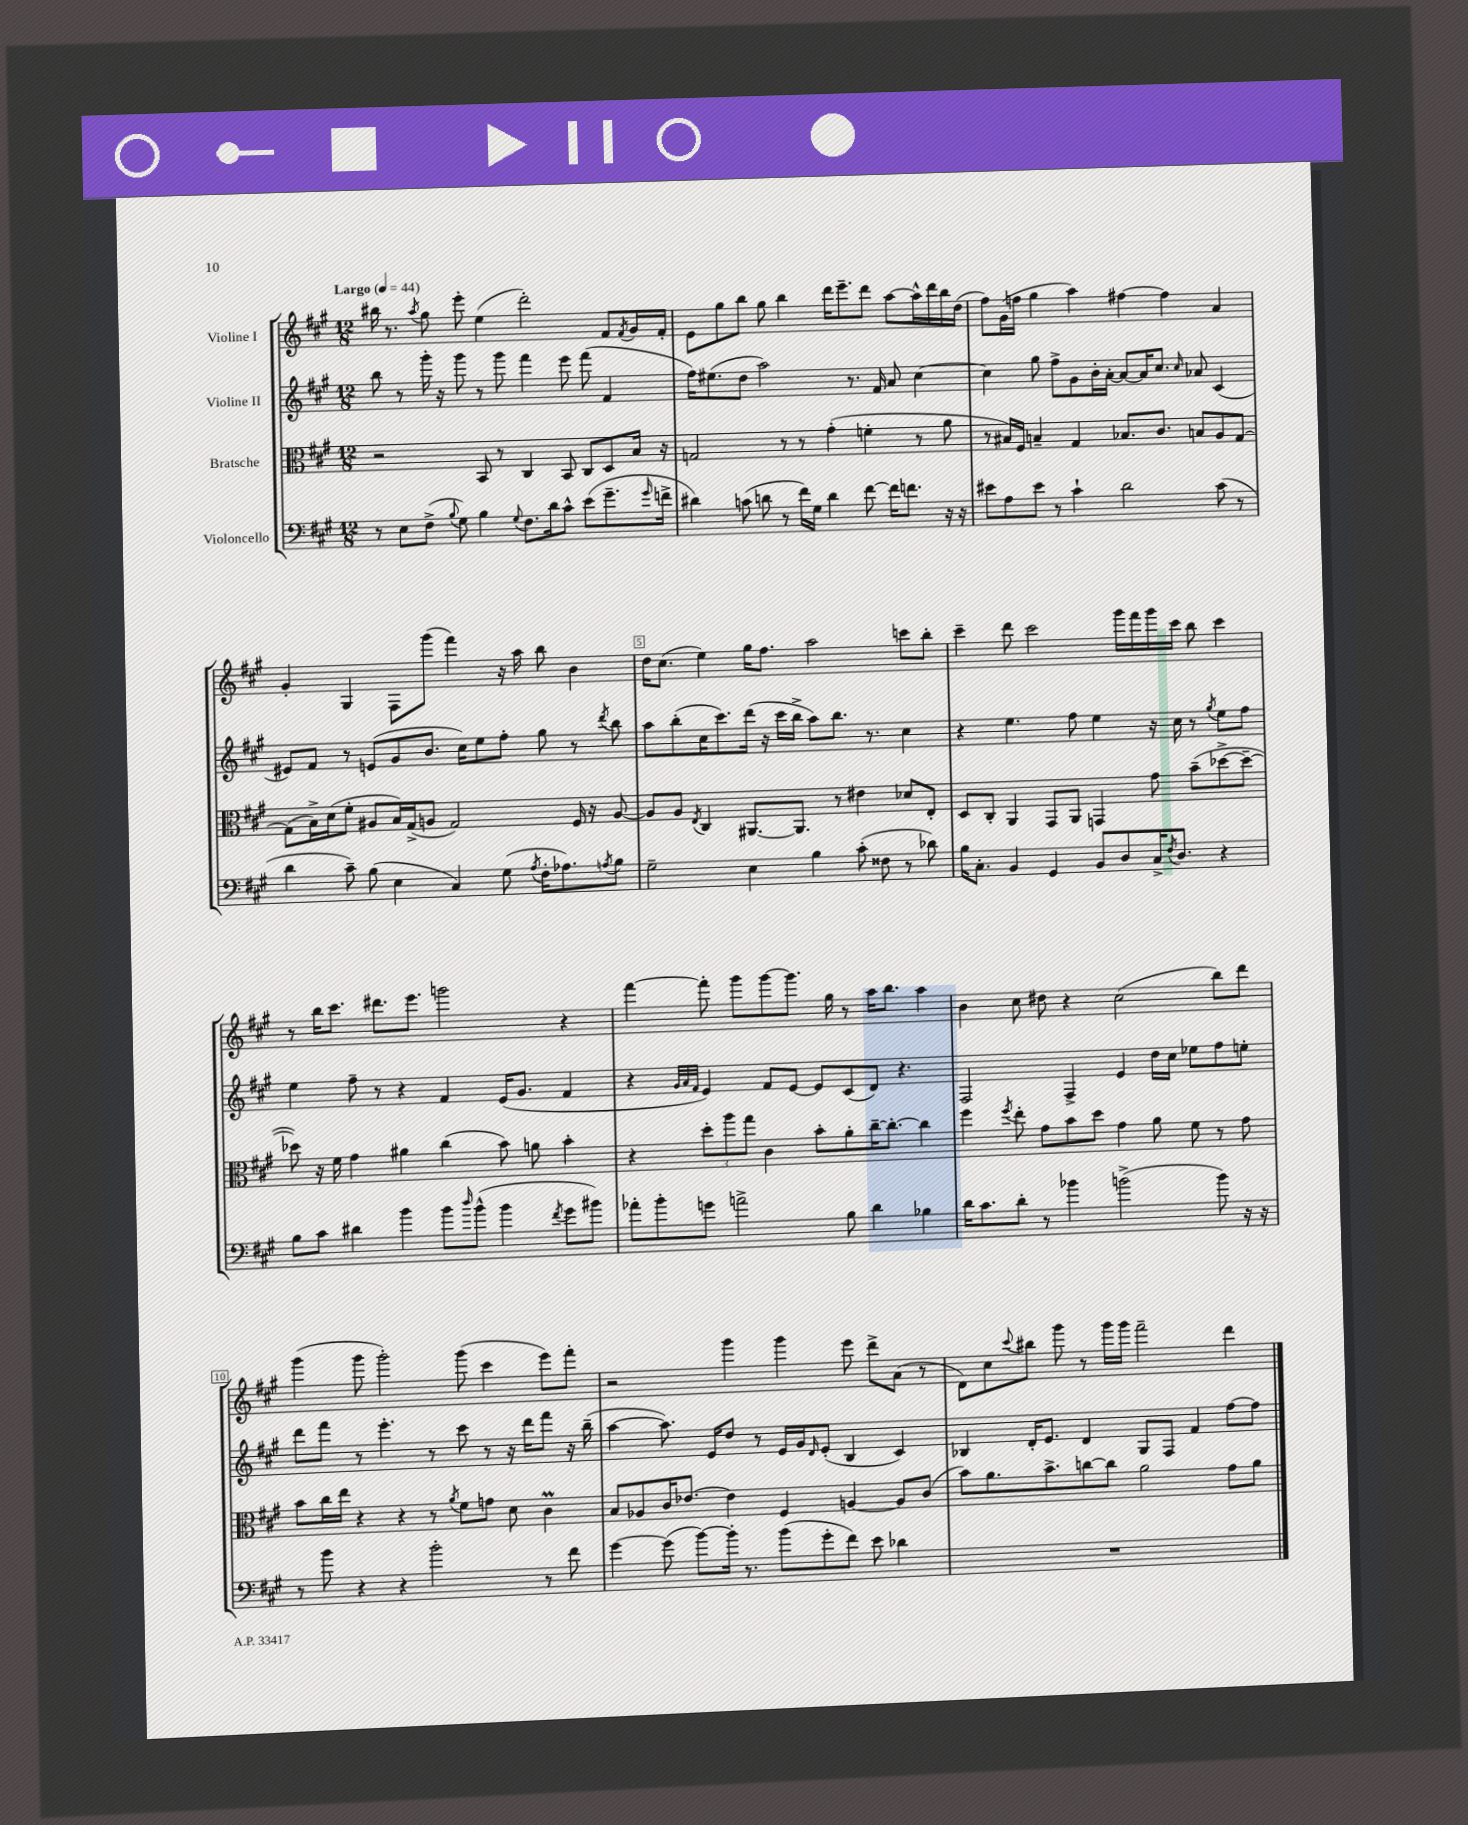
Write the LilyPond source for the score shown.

<<
\new StaffGroup <<
\new Staff = "s0" \with { instrumentName = "Violine I" } {
    \clef treble \key a \major \numericTimeSignature \time 12/8 \tempo "Largo" 4 = 44
    bis''16 r8. \acciaccatura { a''8 } gis''8 e'''8-. e''4( d'''2-.) fis'8 \acciaccatura { fis'8 } gis'16 fis'16-. |
    e'8 gis''8 b''8 gis''8 b''4 d'''16 e'''8.-- d'''8 a''8~ a''16-^ d'''16 b''16 d''16( |
    fis''8) gis'16( f''16 gis''4 a''4) fis''4~ fis''4 a'4 |
    gis'4-. gis4 fis8 gis'''8( fis'''4) r16 a''16 b''8 b'4 |
    d''16 cis''8.( e''4) gis''16 fis''8. a''2 c'''8 b''8-. |
    cis'''4-- d'''8 cis'''2 gis'''16 fis'''16 gis'''16 cis'''16 b''8 cis'''4 |
    r8 b''16 cis'''8. dis'''8. e'''8. g'''2 r4 |
    fis'''4~ fis'''8-. gis'''8 gis'''8~ gis'''8. gis''16 r8 a''16 b''8. a''4 |
    b'4 cis''8 dis''8 r4 cis''2( b''8) d'''8 |
    gis'''4( gis'''8 gis'''2-.) gis'''8( cis'''4 e'''8) fis'''8-. |
    r2 gis'''4 gis'''4 e'''8 d'''8-> a'8( r8 |
    d'8) cis''8 \appoggiatura { cis'''8 } bis''8 gis'''8 r8 gis'''16 gis'''16 fis'''2-- d'''4 \bar "|." |
}
\new Staff = "s1" \with { instrumentName = "Violine II" } {
    \clef treble \key a \major \numericTimeSignature \time 12/8
    b''8 r8 gis'''16-. r16 gis'''8 r8 gis'''8 fis'''4 e'''8 fis'''8( fis'4 |
    fis''16) eis''8.( d''8 a''2) r8. fis'16 a'8 cis''4~ |
    cis''4 gis''8 fis''8-> gis'8 b'16-. a'16~-. a'8~ a'16 cis''8. \grace { cis''16 } aes'8 cis'4( |
    eis'8) fis'8 r8 e'8( gis'8 b'8. cis''16) e''8 fis''8-. gis''8 r8 \acciaccatura { d'''8 } b''8 |
    a''8 b''8-.( cis''16 cis'''8.) d'''16( r16 cis'''16 b''16-> a''8) b''8. r8. cis''4 |
    r4 e''4. fis''8 e''4 r16 cis''16 r8 \acciaccatura { gis''8 } e''8 fis''8 |
    e''4 fis''8-- r8 r4 fis'4 e'16( gis'8. fis'4 |
    r4 \grace { gis'32 a'32 fis'32 } e'4) fis'8 e'8~ e'8 cis'8( d'8) r4. |
    fis2 fis4-> e'4 d''16 cis''16 ees''8 fis''8 e''8-. |
    d'''8 fis'''8 r8 e'''4.-. r8 cis'''8 r8 r16 d'''16 fis'''8 r16 b''16--( |
    a''4~ a''8.) e'16 d''8 r8 e'16 gis'16 \grace { d'16 } e'8-.( b4 cis'4) |
    bes4 d'16-. e'8. d'4 gis8 fis8 fis'4 fis''8~ fis''8 \bar "|." |
}
\new Staff = "s2" \with { instrumentName = "Bratsche" } {
    \clef alto \key a \major \numericTimeSignature \time 12/8
    r2 b,8 r8 cis4 b,8 cis8 d8 b16 r16 |
    g2 r8 r8 gis'4-.( f'4-. r8 a'8 |
    r8 bis16) fis16 b4-- gis4 bes8. cis'8. b8 a8 gis8~ |
    gis8( b16->) d'16( fis'8-. ais8 b16) gis16->( a8 gis2) fis16 r16 a8~ |
    a8 a8 \acciaccatura { e8 } cis4 ais,8.~ ais,8. r8 eis'4 des'8 e8-. |
    d8 cis8-. a,4 gis,8 a,8 g,4 gis'8 b'8--( des''8~-> des''8~-- |
    des''8) r16 fis'16 gis'4 ais'4 cis''4( b'8) a'8 b'4-. |
    r4 \tuplet 3/2 { d''8-. a''8 gis''8 } cis'4 b'8-. a'8-. cis''16~-- cis''8.~-. cis''4 |
    fis''4 \acciaccatura { fis''8 } e''8-. gis'8 b'8 d''8 gis'4 a'8 fis'8 r8 gis'8 |
    b'8 cis''16 e''16 r4 r4 r8 \acciaccatura { a'8 } fis'8 g'8 d'8 cis'4\prall |
    b8 aes8 cis'16 ees'8.~ ees'4 fis4 a4~ a8 cis'8( |
    b'8) a'8. b'8.-> c''8~ c''8 a'2 gis'8 a'8 \bar "|." |
}
\new Staff = "s3" \with { instrumentName = "Violoncello" } {
    \clef bass \key a \major \numericTimeSignature \time 12/8
    r8 e8 fis8->( \appoggiatura { b8 } gis8) b4 \appoggiatura { gis8 } fis8. d'16 cis'8-^ e'8( gis'8.-- \grace { gis'16 } f'16-> |
    dis'4) c'8( d'8 r8 fis'16) gis16 d'4 fis'8~ fis'16 f'8. r16 r16 |
    eis'8 a8 eis'8 r8 cis'4-! d'2 cis'8( r8 |
    d'4 cis'8--) b8( e4 cis4) gis8( \acciaccatura { a8 } fis16-. aes8.) \acciaccatura { a8 } b8 |
    gis2-- e4 b4 cis'8-.( fisis8 r8 des'8) |
    b16 cis8.-. b,4 gis,4 b,8 d8 cis16-> \acciaccatura { fis8 } d8. r4 |
    b8 cis'8 dis'4 b'4 b'8 \grace { d''16 } b'8-^( b'4 \acciaccatura { fis'8 } gis'8 bis'8) |
    aes'8-. b'8-. g'8 a'2-> b8 d'4 bes4 |
    d'16 cis'8. d'8-. r8 bes'4 b'2->( b'8) r16 r16 |
    r8 b'8 r4 r4 b'2-. r8 fis'8 |
    gis'4~ gis'8( b'8~) b'16-. r8. b'8( gis'8-. fis'8) e'8 des'4 |
    R1. \bar "|." |
}
>>
>>
\layout { \context { \Score \override BarNumber.break-visibility = ##(#f #t #t) barNumberVisibility = #(every-nth-bar-number-visible 5) \override BarNumber.stencil = #(make-stencil-boxer 0.1 0.3 ly:text-interface::print) } }
